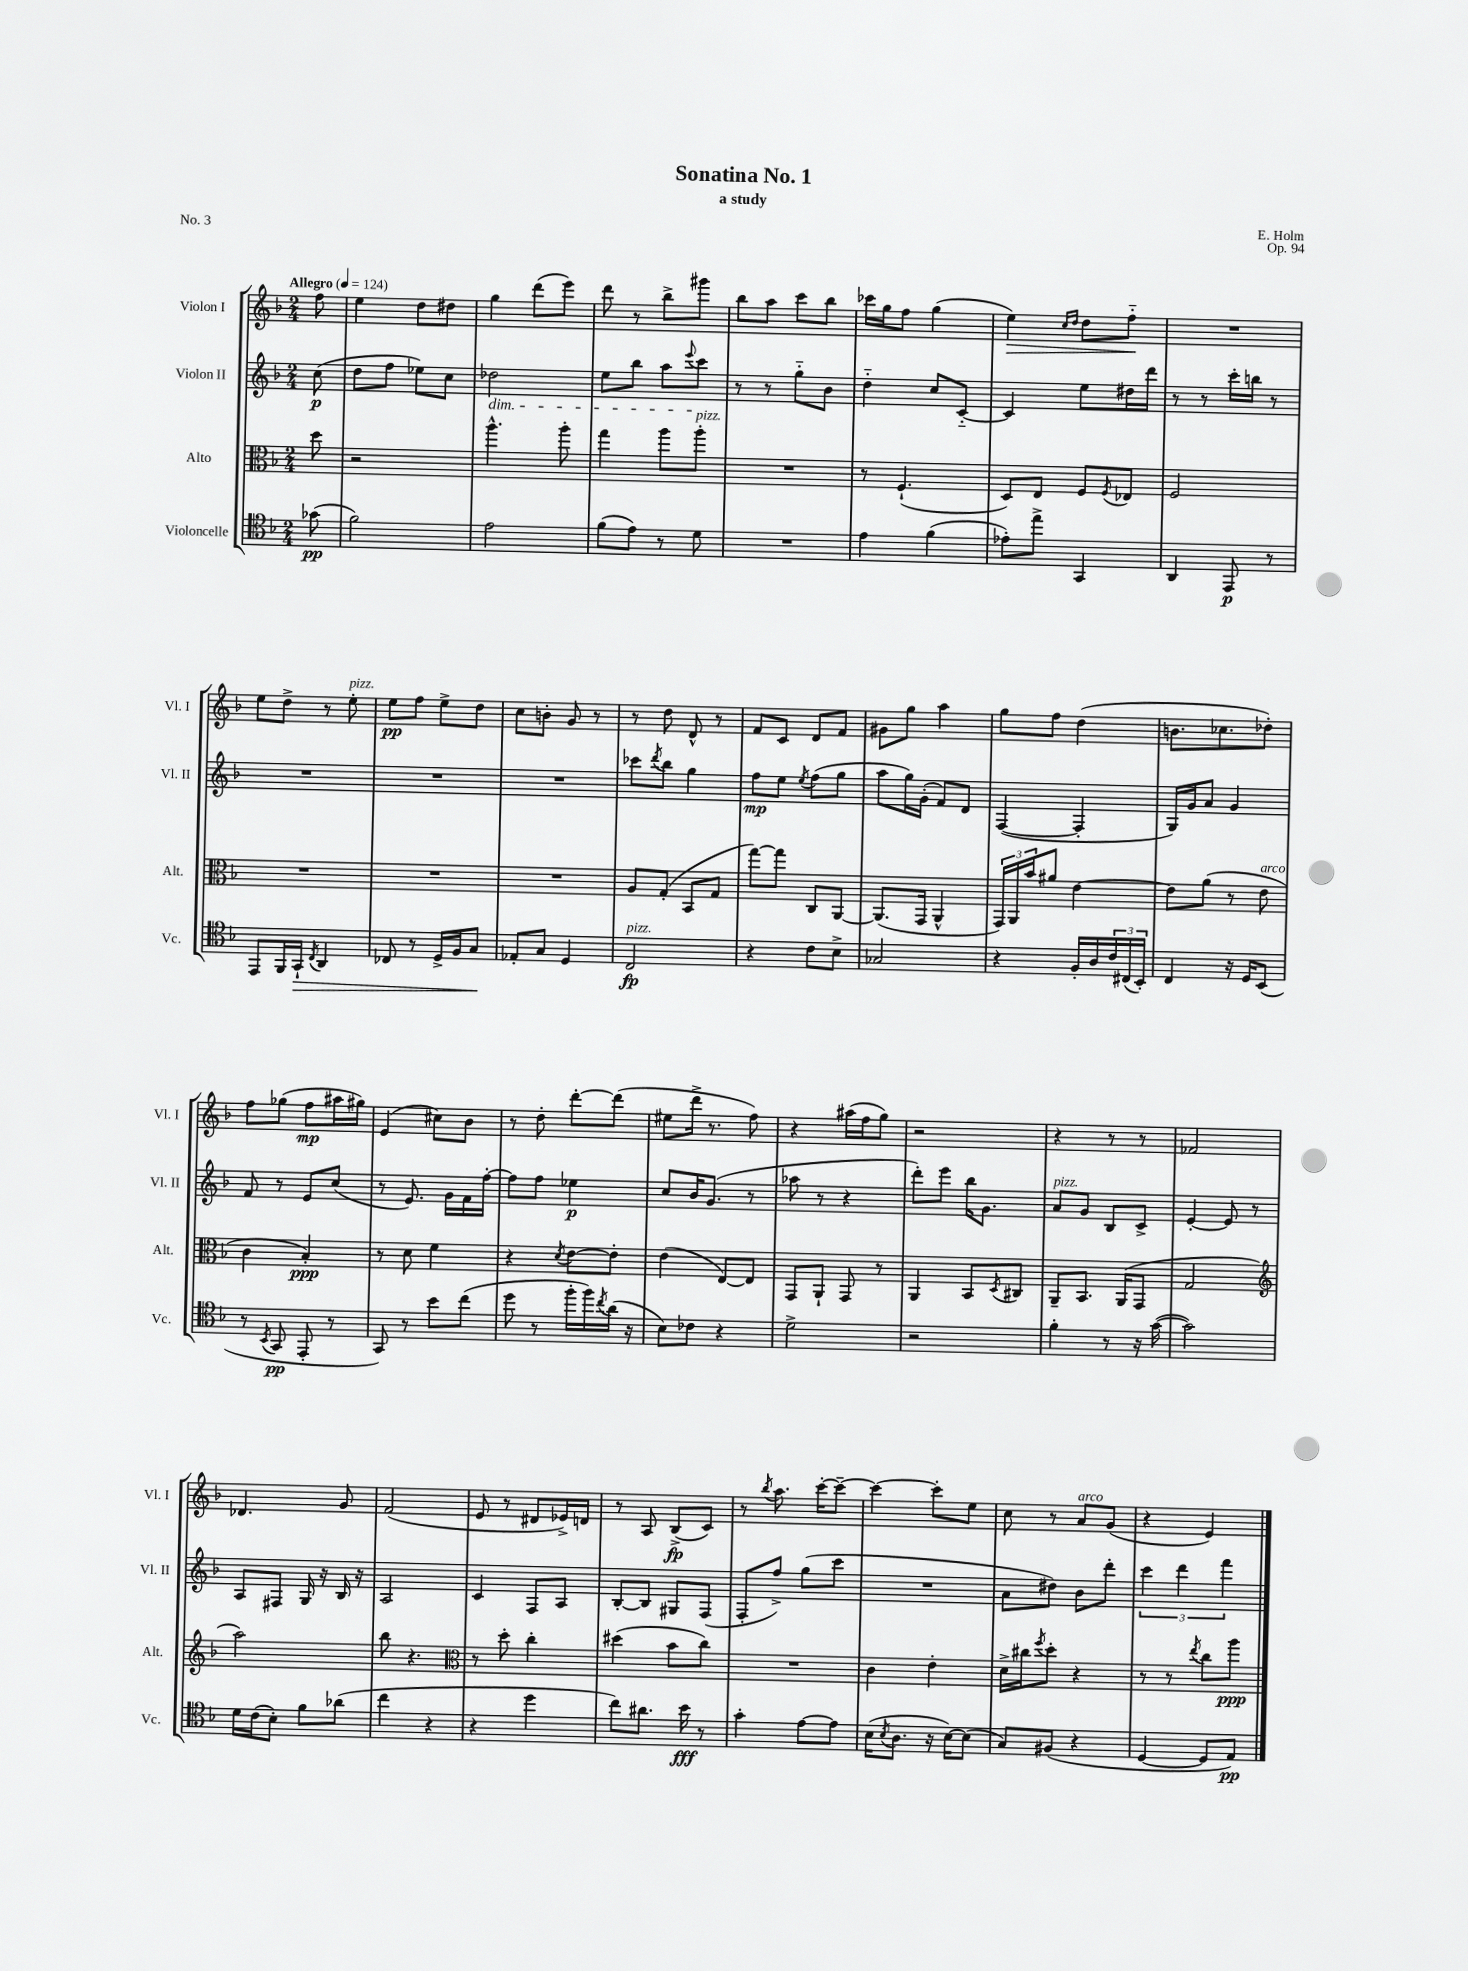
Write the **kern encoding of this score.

**kern	**kern	**kern	**kern
*staff4	*staff3	*staff2	*staff1
*clefC4	*clefC3	*clefG2	*clefG2
*k[b-]	*k[b-]	*k[b-]	*k[b-]
*M2/4	*M2/4	*M2/4	*M2/4
*MM124	*MM124	*MM124	*MM124
(8g-	8dd	(8cc	8ff
=	=	=	=
2f)	2r	8dd	4ee
.	.	8ff	.
.	.	8ee-)	8dd
.	.	8cc	8dd#
=	=	=	=
2e	4.aa^^	2dd-	4gg
.	.	.	(8ddd
.	8aa'	.	8eee)
=	=	=	=
(8f	4gg	8ee	8ddd
8e)	.	8bb-	8r
8r	8aa	8aa	8bb-^
.	.	8qqeee	.
8d	8aa'	8ccc	8ggg#
=	=	=	=
2r	2r	8r	8bb-
.	.	8r	8aa
.	.	8gg'~	8ccc
.	.	8b-	8bb-
=	=	=	=
4e	8r	4dd'~	16ccc-
.	.	.	16gg
.	(4.F`	.	8ff
(4f	.	8cc	(4gg
.	.	[8c'~	.
=	=	=	=
8e-')	8D)	4c]	4ee)
8ee^	8E	.	.
.	.	.	16qqcc
.	.	.	16qqdd
4GG	8F	8ee	8dd
.	8qF	.	.
.	8E-	16dd#	8ff'~
.	.	16ddd	.
=	=	=	=
4AA	2F	8r	2r
.	.	8r	.
8EE	.	16ccc'	.
.	.	16bb	.
8r	.	8r	.
=	=	=	=
8EE	2r	2r	8ee
16FF	.	.	8dd^
16GG`	.	.	.
8qC	.	.	.
4AA	.	.	8r
.	.	.	8ee'
=	=	=	=
8C-	2r	2r	8ee
8r	.	.	8ff
16D^	.	.	8ee^
16F	.	.	.
8G	.	.	8dd
=	=	=	=
8E-'	2r	2r	8cc
8G	.	.	8b'
4D	.	.	8g
.	.	.	8r
=	=	=	=
2C	8A	8ccc-	8r
.	.	8qddd	.
.	(8G'	8bb-	8dd
.	8BB-	4gg	8d^^
.	8G	.	8r
=	=	=	=
4r	[8gg)	8ff	8f
.	8gg]	8ee	8c
.	.	8qee	.
8c	8C	(8ff	8d
8B-^	[8AA	8gg	8f
=	=	=	=
2G-	(8.AA]	8aa	8g#
.	.	16gg)	8gg
.	16GG	(16g'	.
.	4AA^^	8f)	4aa
.	.	8d	.
=	=	=	=
4r	24GG)	([4F	8gg
.	24AA	.	.
.	24b-	.	.
.	8a#	.	8ff
16F'	[4e	4F']	(4dd
16A	.	.	.
24c	.	.	.
(24C#	.	.	.
24BB-')	.	.	.
=	=	=	=
4C	8e]	16G)	8.b
.	.	16g	.
.	(8a	8a	.
.	.	.	8.cc-
16r	8r	4g	.
16D	.	.	.
(8BB-	8e	.	8dd-')
=	=	=	=
8r	4c	8f	8ff
8qBB-	.	.	.
8GG	.	8r	(8gg-
8EE'	4B-')	8e	8ff
8r	.	(8cc	16aa#
.	.	.	16gg#)
=	=	=	=
8GG)	8r	8r	(4e
8r	8d	8.e)	.
8b-	4f	.	8cc#)
.	.	16g	.
(8cc	.	16f	8b-
.	.	[16ff'	.
=	=	=	=
8dd	4r	8ff]	8r
8r	.	8ff	8dd'
.	8qd	.	.
16ff'	[8e	4ee-	[8ddd'
16ff)	.	.	.
8qcc	.	.	.
(16a	8e']	.	(8ddd]
16r	.	.	.
=	=	=	=
8B-)	(4e	8cc	8ee#
8c-	.	16b-	16ddd^
.	.	(8.g	8.r
4r	[8E)	.	.
.	8E]	8r	8ff)
=	=	=	=
2d^	8GG	8aa-	4r
.	8AA`	8r	.
.	8GG	4r	(16aa#
.	.	.	16ff
.	8r	.	8gg)
=	=	=	=
2r	4AA	8ddd')	2r
.	.	8eee	.
.	8BB-	16bb-	.
.	.	8.g	.
.	8qD	.	.
.	8C#	.	.
=	=	=	=
4f'	8AA~	8a	4r
.	8.BB-	8g	.
8r	.	8B-	8r
.	(16AA	.	.
16r	8GG	8c^	8r
([16g	.	.	.
=	=	=	=
2g])	2G	[4e'	2f-
.	.	8e]	.
.	.	8r	.
=	=	=	=
*	*clefG2	*	*
16d	2aa)	8A	4.d-
(16c	.	.	.
8B-')	.	8F#	.
8f	.	16G	.
.	.	16r	.
(8a-	.	16B-	8g
.	.	16r	.
=	=	=	=
4cc	8bb-	2A	(2f
.	4.r	.	.
4r	.	.	.
=	=	=	=
*	*clefC3	*	*
4r	8r	4c	8e
.	8dd'	.	8r
4dd	4cc'	8F	8d#
.	.	8A	16e-^)
.	.	.	16d
=	=	=	=
8cc)	(4dd#	[8B-'	8r
8.a#	.	8B-]	8A
.	8b-	8G#	(8B-^
16b-	.	.	.
8r	8cc)	(8F	8c)
=	=	=	=
4g'	2r	8F'	8r
.	.	.	8qbb-
.	.	8ff^)	8.aa
[8e	.	(8gg	.
.	.	.	[16ccc'
8e]	.	8ccc	8ccc~_
=	=	=	=
(16B-	4c	2r	4ccc_
8qB-	.	.	.
8.A	.	.	.
16r	4e'	.	8ccc']
[16B-)	.	.	.
(8B-]	.	.	8ee
=	=	=	=
8G)	16d^	8a	8cc
.	16cc#	.	.
.	8qff	.	.
(8F#	8dd'	8dd#)	8r
4r	4r	8b-	8a
.	.	8ddd'	(8g
=	=	=	=
[4D	8r	6ccc	4r
.	8r	.	.
.	.	6ddd	.
.	8qee	.	.
8D]	8cc	.	4e)
.	.	6fff	.
8E)	8aa	.	.
==	==	==	==
*-	*-	*-	*-
